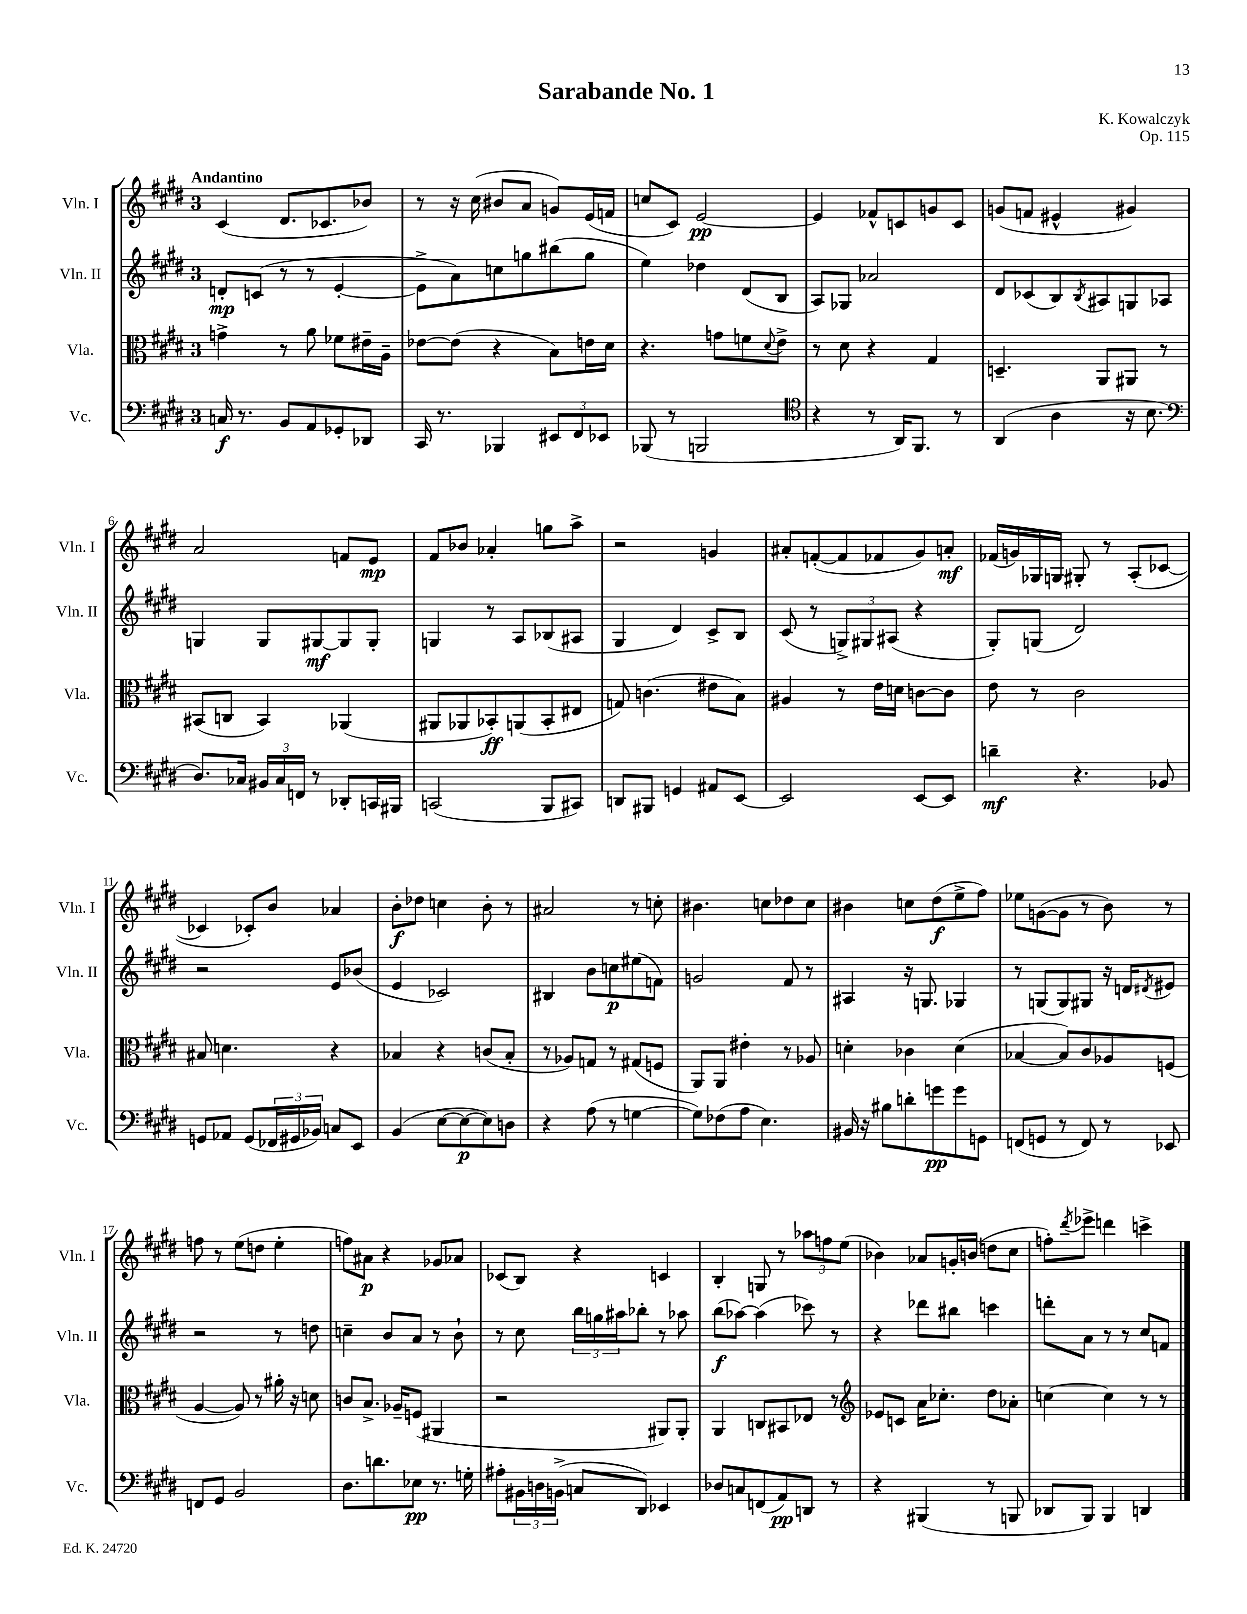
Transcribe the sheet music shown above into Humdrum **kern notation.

**kern	**kern	**kern	**kern
*staff4	*staff3	*staff2	*staff1
*clefF4	*clefC3	*clefG2	*clefG2
*k[f#c#g#d#]	*k[f#c#g#d#]	*k[f#c#g#d#]	*k[f#c#g#d#]
*M3/4	*M3/4	*M3/4	*M3/4
16C	4g^	8d'	(4c#
8.r	.	.	.
.	.	(8c	.
8BB	8r	8r	8.d#
8AA	8a	8r	.
.	.	.	8.c-
8GG-'	8f-	[4e'	.
8DD-	16e#~	.	8b-)
.	16A~	.	.
=	=	=	=
16CC#	[8e-	8e^]	8r
8.r	.	.	.
.	(8e-]	8a)	16r
.	.	.	(16cc#
4BBB-	4r	8cc	8b#
.	.	8gg	8a
12EE#	8B)	(8bb#	8g)
12FF#	.	.	.
.	16e	8gg	(16e
12EE-	.	.	.
.	16d#	.	16f
=	=	=	=
(8BBB-	4.r	4ee)	8cc
8r	.	.	8c#)
2BBB	.	4dd-	[2e
.	8g	.	.
.	8f	(8d#	.
.	8qqd#	.	.
.	8e^	8B	.
=	=	=	=
*clefC4	*	*	*
4r	8r	8A)	4e]
.	8d#	8G-	.
8r	4r	2a-	8f-^^
16AA)	.	.	8c
8.FF#	.	.	.
.	4G#	.	8g
8r	.	.	8c
=	=	=	=
(4AA	4.D~	8d#	(8g
.	.	(8c-	8f
4A	.	8B)	4e#^^
.	.	8qB	.
.	8AA	8A#	.
16r	8AA#	8G	4g#)
8.B	.	.	.
.	8r	8A-	.
=	=	=	=
*clefF4	*	*	*
8.D#)	(8BB#	4G	2a
.	8C	.	.
16C-	.	.	.
24BB#	4BB#)	8G	.
24C-	.	.	.
24FF	.	.	.
8r	.	[8G#	.
8DD-'	(4AA-	8G#]	8f
16CC	.	8G#'	8e
16BBB#	.	.	.
=	=	=	=
(2CC	8AA#	4G	8f#
.	8AA-	.	8b-
.	8BB-')	8r	4a-'
.	(8AA	8A	.
8BBB	8BB-'	(8B-	8gg
8CC#)	8E#	8A#	8aa^
=	=	=	=
8DD	8G)	4G#	2r
8BBB#	(4.c	.	.
4GG	.	4d#)	.
8AA#	8e#	8c#^	4g
[8EE	8B)	8B	.
=	=	=	=
2EE]	4A#	(8c#	8a#'
.	.	8r	([8f'
.	8r	12G^)	8f]
.	.	12G#	.
.	16e	.	8f-
.	.	(12A#	.
.	16d	.	.
[8EE	[8c	4r	8g#)
8EE]	8c]	.	8a'
=	=	=	=
4d~	8e	8G#')	(16f-
.	.	.	16g)
.	8r	(8G	16G-
.	.	.	16G
4.r	2c#	2d#)	8G#'
.	.	.	8r
.	.	.	(8A'
8BB-	.	.	[8c-
=	=	=	=
8GG	8B#	2r	4c-]
8AA-	4.d	.	.
(8GG	.	.	8c-')
24FF-	.	.	8b
24GG#	.	.	.
24BB-)	.	.	.
8C	4r	8e	4a-
8EE	.	(8b-	.
=	=	=	=
(4BB	4B-	4e	8b'
.	.	.	8dd-
[8E	4r	2c-)	4cc
8E_	.	.	.
8E])	(8c	.	8b'
8D	8B-'	.	8r
=	=	=	=
4r	8r	4B#	2a#
.	8A-)	.	.
(8A	8G	8b	.
8r	8r	8cc	.
[4G	(8G#	(8ee#	8r
.	8F	8f)	8cc'
=	=	=	=
8G])	8AA)	2g	4.b#
(8F-	8AA	.	.
8A	4e#'	.	.
4.E)	.	.	8cc
.	8r	8f#	8dd-
.	8A-	8r	8cc
=	=	=	=
16BB#	4d'	4A#	4b#
16r	.	.	.
8B#	.	.	.
8d'	4c-	16r	8cc
.	.	8.G	.
8g	.	.	(8dd#
8g	(4d	4G-	8ee^
8GG	.	.	8ff#)
=	=	=	=
(8FF	[4B-	8r	8ee-
8GG	.	(8G	([8g
8r	8B-])	8G)	8g]
8FF)	8c#	8G#	8r
8r	8A-	16r	8b)
.	.	16d	.
.	.	8qd#	.
8EE-	(8F	8e#	8r
=	=	=	=
8FF	[4A	2r	8ff
8GG#	.	.	8r
2BB	8A])	.	(8ee
.	8r	.	8dd
.	16a#'	8r	4ee'
.	16r	.	.
.	8d	8dd	.
=	=	=	=
8.D#	8c	4cc~	8ff)
.	8.B^	.	8a#
8.d	.	.	.
.	.	8b	4r
.	16A-~	.	.
8E-	(8F	8a	.
8.r	4AA#	8r	8g-
.	.	8b`	8a-
16G'	.	.	.
=	=	=	=
8A#'	2r	8r	(8c-
24BB#	.	8cc#	8B)
24D	.	.	.
(24BB^	.	.	.
8C	.	24bb	4r
.	.	24gg	.
.	.	24aa#	.
8DD#)	.	8bb-'	.
4EE-	8AA#)	8r	4c
.	8AA#'	8aa-	.
=	=	=	=
8D-	4AA	(8bb	4B'
8C	.	[8aa-)	.
(8FF	8C	(4aa-]	8G
8AA)	8BB#	.	8r
8DD	8E-	8ccc-)	12aa-
.	.	.	12ff
8r	8r	8r	.
.	.	.	(12ee
=	=	=	=
*	*clefG2	*	*
4r	8e-	4r	4b-)
.	8c	.	.
(4BBB#	16a	8ddd-	8a-
.	8.cc-'	.	.
.	.	8bb#	16g'
.	.	.	(16b
8r	8dd#	4ccc	8dd
8BBB	8a-'	.	8cc#
=	=	=	=
8DD-	[4cc	8ddd'	8ff')
.	.	.	8qddd#
8BBB)	.	8a	8eee-^
4BBB	4cc]	8r	4ddd
.	.	8r	.
4DD	8r	8cc#	4ccc^
.	8r	8f	.
==	==	==	==
*-	*-	*-	*-
